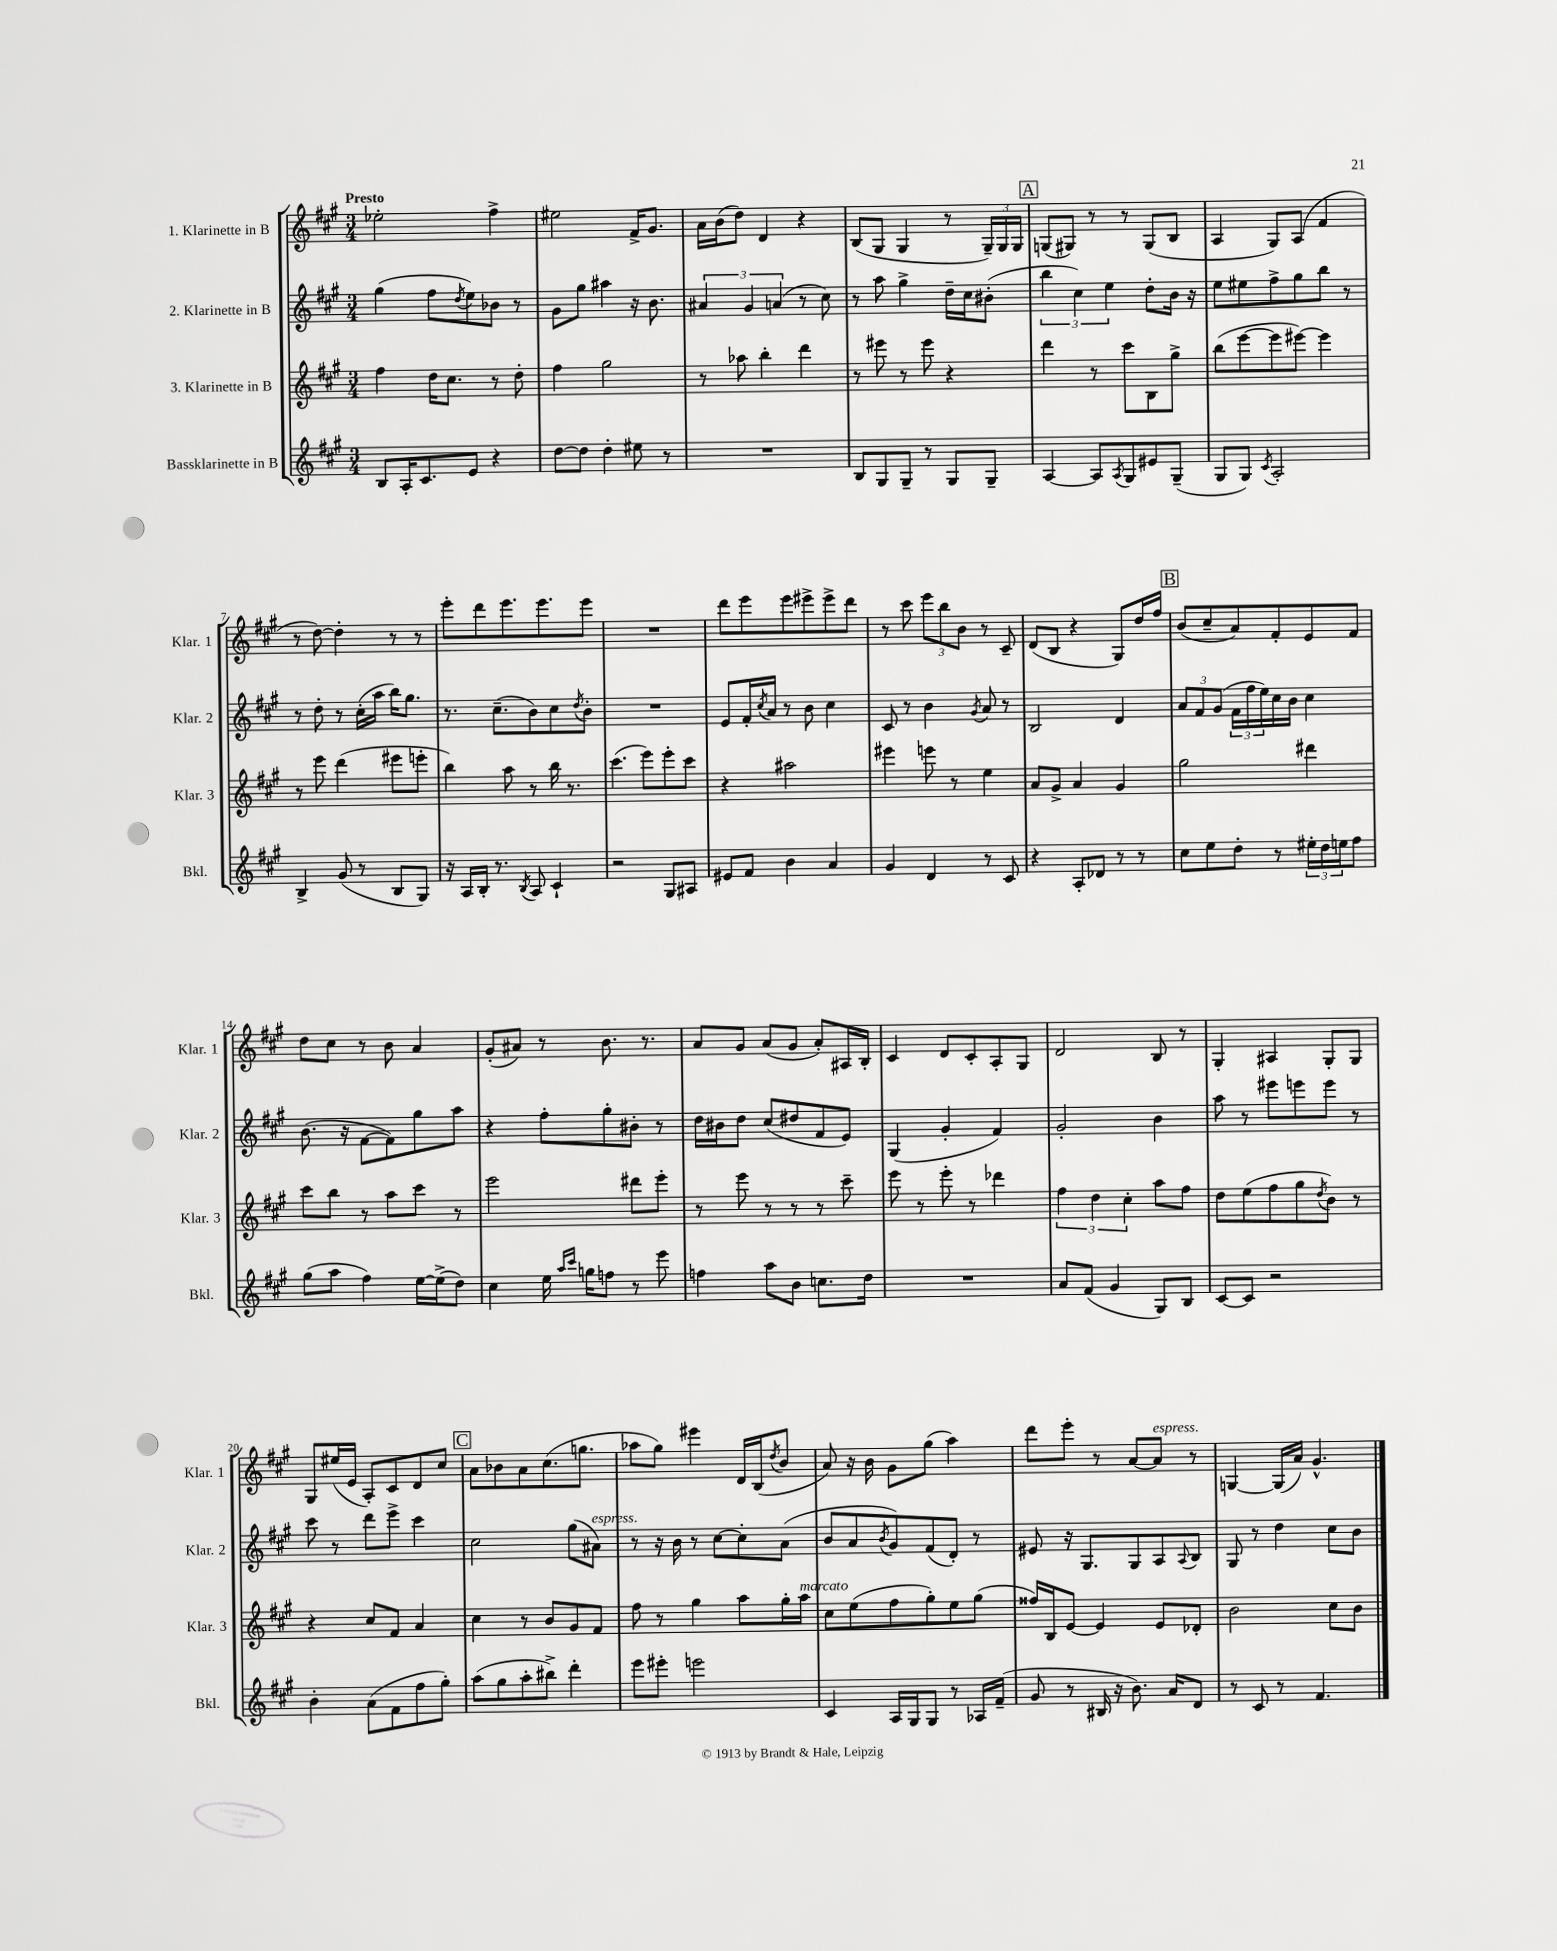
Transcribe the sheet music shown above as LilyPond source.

<<
\new StaffGroup <<
\new Staff = "s0" \with { instrumentName = "1. Klarinette in B" shortInstrumentName = "Klar. 1" } {
    \clef treble \key a \major \numericTimeSignature \time 3/4 \tempo "Presto"
    ees''2-. fis''4-> |
    eis''2 fis'16-> gis'8. |
    a'16 b'16( d''8) d'4 r4 |
    b8( gis8 gis4 r8 \tuplet 3/2 { gis16--) gis16 gis16 } |
    \mark \markup { \box "A" } g8( gis8) r8 r8 gis8( b8 |
    a4 gis8) a8( fis'4 |
    r8 d''8~) d''4-. r8 r8 |
    e'''8-. d'''8 e'''8. e'''8. e'''8 |
    R2. |
    d'''8 e'''8 e'''8 eis'''8-> eis'''8-> d'''8 |
    r8 cis'''8 \tuplet 3/2 { e'''8 b''8 b'8 } r8 cis'8-- |
    d'8( b8 r4 gis8) d''16 fis''16 |
    \mark \markup { \box "B" } b'8( cis''8-- a'8) fis'8-. e'8 fis'8 |
    d''8 cis''8 r8 b'8 a'4 |
    gis'8-.( ais'8) r8 b'8. r8. |
    a'8 gis'8 a'8( gis'8 a'8-.) ais16 b16-. |
    cis'4 d'8 cis'8-. a8-. gis8 |
    d'2 b8 r8 |
    gis4-. ais4 gis8-. gis8 |
    gis8 eis''16( e'16 a8-.) cis'8 d'8 cis''8 |
    \mark \markup { \box "C" } a'8 bes'8 a'8 cis''8.( g''8. |
    aes''8 gis''8) eis'''4 d'16 b16( \acciaccatura { d''8 } b'8 |
    a'8) r16 b'16 gis'8 gis''8( a''4) |
    d'''8 e'''8-. r8 a'8~ a'8^\markup { \italic "espress." } r8 |
    g4~ g16( a'16) gis'4.-^ \bar "|." |
}
\new Staff = "s1" \with { instrumentName = "2. Klarinette in B" shortInstrumentName = "Klar. 2" } {
    \clef treble \key a \major \numericTimeSignature \time 3/4
    gis''4( fis''8 \acciaccatura { d''8 } e''8) bes'8 r8 |
    gis'8 gis''8 ais''4 r16 b'8. |
    \tuplet 3/2 { ais'4 gis'4 a'4( } r8 cis''8) |
    r8 a''8 gis''4-> d''16-- cis''16 bis'8-.( |
    \mark \markup { \box "A" } \tuplet 3/2 { b''4 cis''4) e''4 } d''8-. b'16 r16 |
    e''8 eis''8 fis''8-> gis''8 b''8 r8 |
    r8 d''8-. r8 cis''16-.( a''16 b''16) gis''8. |
    r8. cis''8.--( b'8) cis''8 \acciaccatura { d''8 } b'8-. |
    R2. |
    e'8 fis'16-. \acciaccatura { cis''8 } a'16 r8 b'8 cis''4 |
    cis'8 r8 b'4 \acciaccatura { gis'8 } a'8 r8 |
    b2 d'4 |
    \mark \markup { \box "B" } \tuplet 3/2 { a'8 fis'8 gis'8( } \tuplet 3/2 { fis'16 fis''16 e''16) } cis''16 b'16 cis''4 |
    b'8.( r16 fis'8~ fis'8) gis''8 a''8 |
    r4 fis''8-. gis''8-. bis'8-. r8 |
    d''16 bis'16 d''8 cis''8( dis''8 fis'8 e'8) |
    gis4( gis'4-. fis'4) |
    gis'2-. b'4 |
    a''8 r8 eis'''8 e'''8 e'''8 r8 |
    cis'''8 r8 d'''8 e'''8-> cis'''4 |
    \mark \markup { \box "C" } cis''2 gis''8( ais'8^\markup { \italic "espress." }) |
    r8 r16 b'16 r8 cis''8~ cis''8-. a'8( |
    b'8 a'8 \acciaccatura { b'8 } gis'8) fis'8( d'8-.) r8 |
    eis'8 r16 gis8. gis8 a8 \appoggiatura { a8 } b8 |
    gis8 r8 d''4 cis''8 b'8 \bar "|." |
}
\new Staff = "s2" \with { instrumentName = "3. Klarinette in B" shortInstrumentName = "Klar. 3" } {
    \clef treble \key a \major \numericTimeSignature \time 3/4
    fis''4 d''16 cis''8. r8 d''8-. |
    fis''4 gis''2 |
    r8 aes''8 b''4-. d'''4 |
    r8 eis'''8 r8 eis'''8 r4 |
    \mark \markup { \box "A" } d'''4 r8 cis'''8 b8 gis''8-> |
    b''8( e'''8~ e'''8 eis'''8~) eis'''4 |
    r8 e'''8 d'''4( eis'''8 e'''8-. |
    b''4) a''8 r8 b''16 r8. |
    cis'''4.( e'''8) e'''8-. cis'''8 |
    r4 ais''2 |
    eis'''4 e'''8 r8 e''4 |
    a'8 gis'8-> a'4 gis'4 |
    \mark \markup { \box "B" } gis''2 dis'''4 |
    cis'''8 b''8 r8 a''8 cis'''8 r8 |
    e'''2 dis'''8 e'''8-. |
    r8 e'''8 r8 r8 r8 cis'''8-- |
    e'''8 r8 e'''8-. r8 des'''4 |
    \tuplet 3/2 { fis''4 d''4 cis''4-. } a''8 fis''8 |
    d''8 e''8( fis''8 gis''8 \acciaccatura { d''8 } b'8) r8 |
    r4 cis''8 fis'8 a'4 |
    \mark \markup { \box "C" } cis''4 r8 b'8 gis'8 fis'8 |
    fis''8 r8 gis''4 a''8 gis''16-. a''16^\markup { \italic "marcato" } |
    cis''8 e''8( fis''8 gis''8-.) e''8 gis''8( |
    fisis''16) b16 e'8~ e'4 e'8 des'8-. |
    b'2 cis''8 b'8 \bar "|." |
}
\new Staff = "s3" \with { instrumentName = "Bassklarinette in B" shortInstrumentName = "Bkl." } {
    \clef treble \key a \major \numericTimeSignature \time 3/4
    b8 a16-. cis'8. e'8 r4 |
    d''8~ d''8 d''4-. eis''8 r8 |
    R2. |
    b8 gis8 gis8-- r8 gis8 gis8-- |
    \mark \markup { \box "A" } a4~ a8 \acciaccatura { a8 } gis8 eis'8 gis8--( |
    gis8 gis8) \acciaccatura { cis'8 } a2-. |
    b4-> gis'8( r8 b8 gis8) |
    r16 a16 b16-. r8. \acciaccatura { b8 } a8 cis'4-! |
    r2 gis8 ais8 |
    eis'8 fis'8 b'4 a'4 |
    gis'4 d'4 r8 cis'8 |
    r4 a8-. des'8 r8 r8 |
    \mark \markup { \box "B" } cis''8 e''8 d''8-. r8 \tuplet 3/2 { eis''16-. d''16 e''16 } fis''8 |
    gis''8( a''8 fis''4) e''16~ e''16->( d''8) |
    cis''4 e''16 \grace { a''16 cis'''16 } g''16 f''8 r8 e'''8 |
    f''4 a''8 b'8 c''8. d''16 |
    R2. |
    a'8 fis'8( gis'4 gis8) b8 |
    cis'8~ cis'8 r2 |
    b'4-. a'8( fis'8 fis''8 gis''8-.) |
    \mark \markup { \box "C" } a''8( gis''8 a''8-. bis''8->) d'''4-. |
    e'''8 eis'''8-. e'''2 |
    cis'4 a16 gis16 gis8 r8 aes16 fis'16--( |
    gis'8 r8 bis16 r16 b'8.) a'16 d'8 |
    r8 cis'8 r8 fis'4. \bar "|." |
}
>>
>>
